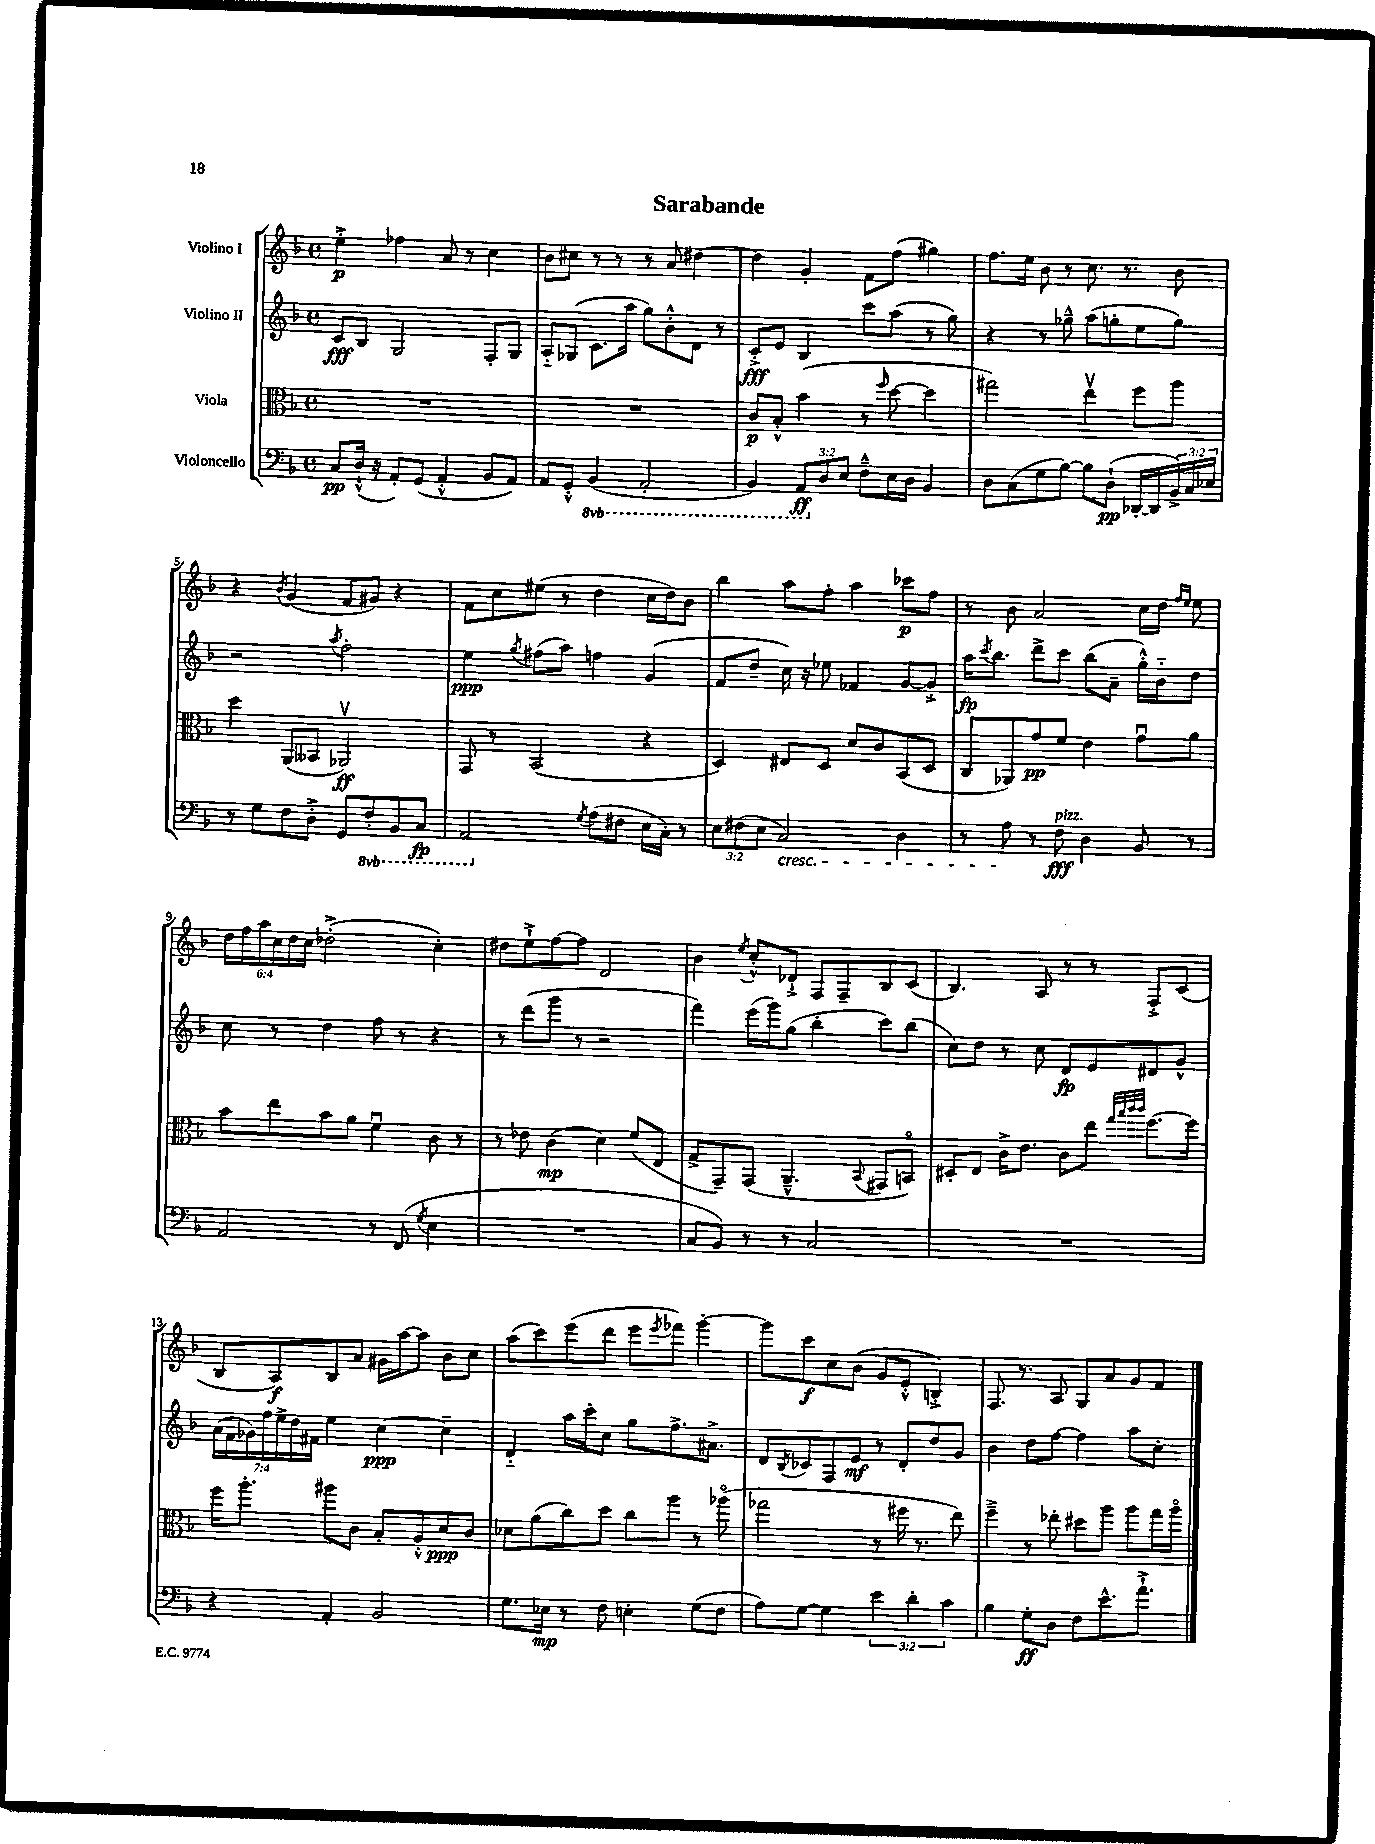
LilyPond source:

\header { title = "Sarabande" }
<<
\new StaffGroup <<
\new Staff = "s0" \with { instrumentName = "Violino I" } {
    \clef treble \key f \major \defaultTimeSignature \time 4/4 \override Staff.TupletNumber.text = #tuplet-number::calc-fraction-text
    e''4-.->\p fes''4 a'8 r8 c''4 |
    bes'8 cis''8 r8 r8 r8 a'8 dis''4~ |
    dis''4 g'4-. f'8 f''8( gis''4) |
    f''8. e''16 bes'8 r8 c''8. r8. bes'8 |
    r4 \acciaccatura { bes'8 } g'4( f'8 gis'8) r4 |
    f'8 c''8 eis''8( r8 d''4 c''16 d''16) bes'8 |
    bes''4 a''8 f''8-. a''4 ces'''8\p f''8 |
    r8 bes'8 a'2 c''16 d''16 \grace { f''16 e''16 } e''8 |
    \tuplet 6/4 { d''16 f''16 a''16 c''16 d''16 c''16 } des''2-.->( c''4-.) |
    dis''8 e''8-!-> f''8~ f''8 d'2 |
    bes'4 \acciaccatura { e''8 } c''8-.-^ des'8-!-> f8 f8-- bes8 c'8( |
    bes4.) a8 r8 r8 f8-.-> c'8( |
    bes8 a8\f) bes8 a'8 gis'16 a''16~ a''8 bes'8 c''8 |
    a''8( c'''8) e'''8( d'''8 e'''8 \acciaccatura { e'''8 } fes'''8) g'''4~-. |
    g'''8 c'''8\f c''8 bes'8( g'8 e'8-.-^ b4-.->) |
    f8. r8. a8 g8 a'8 g'8 f'8 \bar "|." |
}
\new Staff = "s1" \with { instrumentName = "Violino II" } {
    \clef treble \key f \major \defaultTimeSignature \time 4/4 \override Staff.TupletNumber.text = #tuplet-number::calc-fraction-text
    c'8\fff bes8 g2 f8-. g8 |
    a8-_ ges8( c'8. a''16 g''8) bes'8-.-^ d'8 r8 |
    c'8-.->\fff e'8 bes4 c'''8 a''8( r8 g''8) |
    r4 r8 ges''8---^ a''8( g''8-. e''8 g''8) |
    r2 \acciaccatura { a''8 } f''2-. |
    e''4\ppp \acciaccatura { g''8 } fis''8( a''8) f''4 g'4( |
    f'8 d''8-- c''16) r16 ees''8 fes'4 g'8~ g'8-.-> |
    a''16\fp \acciaccatura { c'''8 } bes''8. d'''8-> c'''8 bes''8( a'8-- g''16-.-^) bes'16-_ d''8 |
    c''8 r8 d''4 f''8 r8 r4 |
    r8 d'''8( g'''8 r8 r2 |
    f'''4) e'''16( g'''16) g''8( bes''4-. c'''8) bes''8( |
    c''8) d''8 r8 c''8 d'8\fp e'8 dis'8 g'8-^ |
    \tuplet 7/4 { a'16( f'16 ges'16) f''16 e''16-> d''16 fis'16 } e''4 c''4~\ppp c''4-- |
    d'4-_ a''16 c'''16-. c''8 g''8 f''8.-> ais'8.-> |
    d'8 \acciaccatura { bes8 } ces'8 f8 e'8\mf r8 d'8-. d''8 g'8 |
    bes'4 d''8 f''8~ f''4 a''8 c''8-. \bar "|." |
}
\new Staff = "s2" \with { instrumentName = "Viola" } {
    \clef alto \key f \major \defaultTimeSignature \time 4/4
    R1 |
    R1 |
    c'8\p bes8-.-^ bes'4( r8 \grace { f''16 } d''8~ d''4 |
    gis''2) e''4\upbow f''8 a''8 |
    d''4 a,8( beses,8 aes,2\upbow\ff) |
    g,8 r8 bes,2( r4 |
    d4) eis8 d8 d'8 c'8 bes,8( d8 |
    c8 aes,8) g'8\pp f'8 e'4 g'8\downbow a'8 |
    bes'8 e''8 bes'8 a'8 f'4\downbow c'8 r8 |
    r8 ees'8 c'4\mp( d'4) f'8( e8 |
    g8-> g,8--) g,8( a,4.---^ \appoggiatura { bes,8 } gis,8 b,8\flageolet) |
    dis8-. e8 c'16-> e'8. c'8 e''8 \grace { g''32 bes''32 c'''32 c'''32 } f''8.~ f''16 |
    f''16 a''8.-. ais''8 c'8 bes8-. a8-.-^ d'8\ppp c'8 |
    des'8 a'8( c''8) d''8 c''8 a''8 r8 aes''8\flageolet( |
    ges''2 r8 fis''16 r8. e''8) |
    f''4---> r8 ees''8-. dis''8 a''8 a''8 g''16 a''16\flageolet \bar "|." |
}
\new Staff = "s3" \with { instrumentName = "Violoncello" } {
    \clef bass \key f \major \defaultTimeSignature \time 4/4 \override Staff.TupletNumber.text = #tuplet-number::calc-fraction-text \set Staff.ottavationMarkups = #ottavation-simple-ordinals
    c8\pp d16-!-^( r16 a,8-.) g,8( a,4-.-^ bes,8 a,8) |
    a,8 g,8-.-^ \ottava #-1 bes,,4( a,,2-. |
    bes,,4) \tuplet 3/2 { a,,8\ff \ottava #0 d8 e8 } f8---^ e16 d16 bes,4 |
    d8 c8( g8 bes8~) bes8 d8-!\pp( des,16~-. des,16 \tuplet 3/2 { bes,16->) c16 ees16 } |
    r8 g8 f8 d8-.-> g,8 \ottava #-1 f,8-. bes,,8 c,8\fp |
    a,,2 \ottava #0 \acciaccatura { g8 } a8( fis8 e16 c16-.) r8 |
    \tuplet 3/2 { e8 fis8( e8 } c2\cresc) d4 |
    r8 a8\! r8 f8\fff^\markup { \italic "pizz." } d4 bes,8 r8 |
    a,2 r8 f,8( \acciaccatura { g8 } e4 |
    R1 |
    c8 bes,8) r8 r8 c2 |
    R1 |
    r4 a,4-. bes,2 |
    g8. ees16\mp r8 f8 e4-. g8( f8 |
    a8) g8~ g4 \tuplet 3/2 { e'4 d'4-. c'4 } |
    bes4 g8-.\ff d8 f8 e'8.-^ a'8.-!-> \bar "|." |
}
>>
>>
